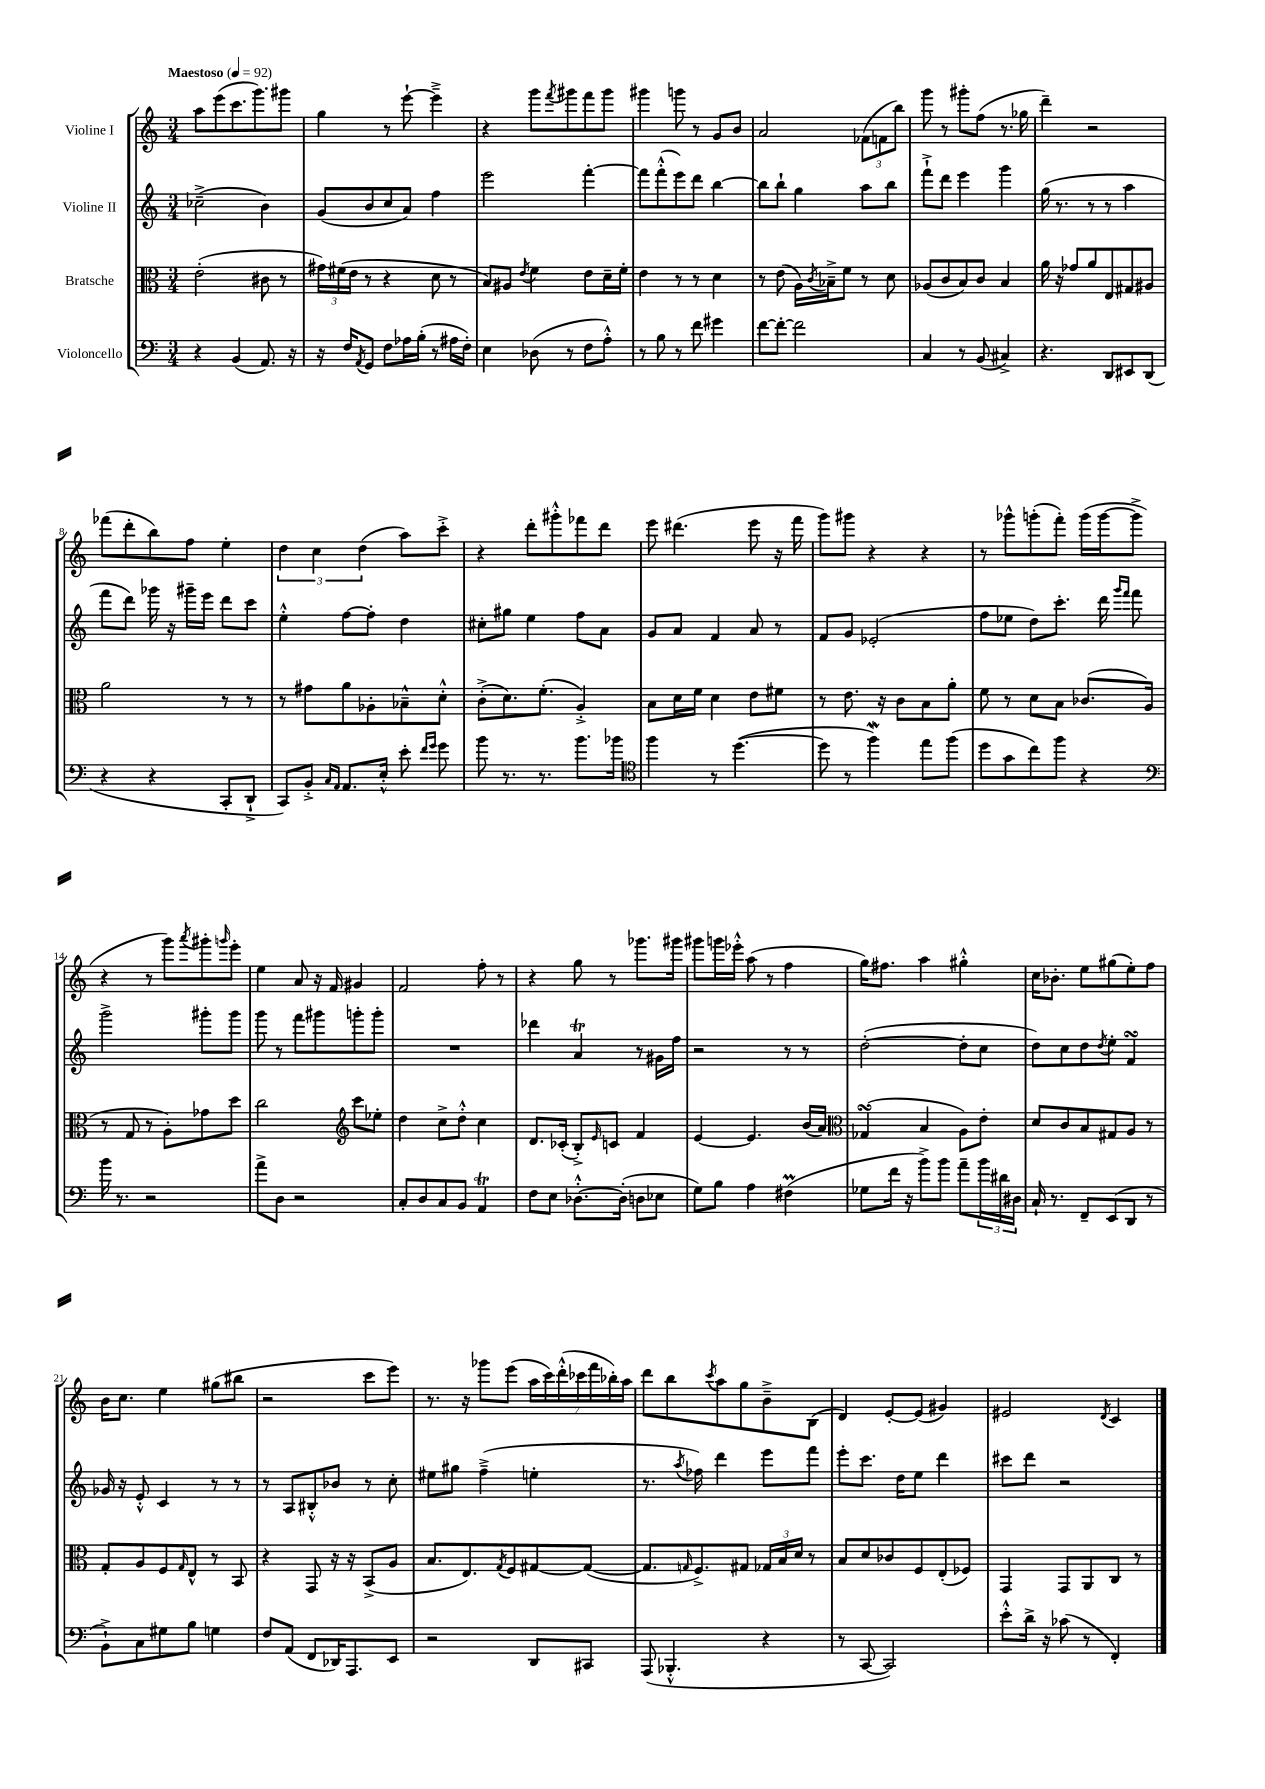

**kern	**kern	**kern	**kern
*part4	*part3	*part2	*part1
*staff4	*staff3	*staff2	*staff1
*I"Violoncello	*I"Bratsche	*I"Violine II	*I"Violine I
*clefF4	*clefC3	*clefG2	*clefG2
*k[]	*k[]	*k[]	*k[]
*M3/4	*M3/4	*M3/4	*M3/4
*MM92	*MM92	*MM92	*MM92
=1	=1	=1	=1
!	!	!	!LO:TX:a:B:t=Maestoso
4r	(2e'\	(2cc-X~^\	8aa\L
.	.	.	(8eee\
(4BB/	.	.	8.ccc\
.	.	.	8.ggg\)
8.AA/)	8c#X\	4b\)	.
.	8r	.	8ggg#X\J
16r	.	.	.
=2	=2	=2	=2
16r	24g#X\LL)	(8g/L	4gg\
.	(24f#X\	.	.
16F/KL	.	.	.
.	24e\JJ	.	.
8qAA/	.	.	.
8GG/J	8r	8b/	.
8F\L	4r	8cc/	8r
16A-X\L	.	8a/J)	[8eee`\
(16B'\JJ	.	.	.
8r	8d\	4ff\	4eee~^\]
16A#X\LL	8r	.	.
16F'\JJ)	.	.	.
=3	=3	=3	=3
4E\	8B/L)	2eee\	4r
.	8A#X/J	.	.
.	8qe/	.	.
(8D-X\	4f\	.	8ggg\L
.	.	.	8qfff/
8r	.	.	8ggg#X\
8F\L	8e\L	[4fff'\	8fff\
8A'^^\J)	16d~\L	.	8ggg#\J
.	16f'\JJ	.	.
=4	=4	=4	=4
8r	4e\	8fff\L]	4ggg#X\
8B\	.	(8fff'^^\	.
8r	8r	8eee\)	8gggn\
8f\	8r	8ddd\J	8r
4g#X\	4d\	[4bb\	8g/L
.	.	.	8b/J
=5	=5	=5	=5
[8f\L	8r	8bb\L]	2a/
8f'\J_	(8e\	8bb`\J	.
2f\]	16A\LL)	4gg\	.
.	8qc/	.	.
.	16B-X~^\J	.	.
.	8f\J	.	.
.	8r	8aa\L	(12f-X\L
.	.	.	12fn\
.	8d\	8bb\J	.
.	.	.	12bb\J)
=6	=6	=6	=6
4C/	(8A-X/L	8fff`^\L	8ggg\
.	8c/	8ddd\J	8r
8r	8B/)	4eee\	8ggg#X'\L
(8BB/	8c/J	.	(8ff\J
4C#X^/)	4B/	4ggg\	8.r
.	.	.	16gg-X\
=7	=7	=7	=7
4.r	16a\	(16gg\	4ddd~\)
.	16r	8.r	.
.	8g-X/L	.	.
.	8a/	8r	2r
8DD/L	8E/	8r	.
8EE#X/	8G#X/	4aa\	.
(8DD/J	8A#X/J	.	.
!!LO:LB:g=z
=8	=8	=8	=8
4r	2a\	8fff\L	(8fff-X\L
.	.	8ddd\J)	8ddd'\
4r	.	16ggg-X\	8bb\)
.	.	16r	.
.	.	16ggg#X~\LL	8ff\J
.	.	16eee\JJ	.
8CC'/L	8r	8ddd\L	4ee'\
8DD`^/J	8r	8ccc\J	.
=9	=9	=9	=9
8CC/L)	8r	4ee'^^\	6dd\
8BB'^/J	8g#X\L	.	.
.	.	.	6cc\
16qqC/LL	.	.	.
16qqAA/JJ	.	.	.
8.AA/L	8a\	[8ff\L	.
.	.	.	(6dd\
.	8A-X'\	8ff'\J]	.
16E'^^/Jk	.	.	.
8e'\	8B-X~^^\	4dd\	8aa\L)
16qqf/LL	.	.	.
16qqg/JJ	.	.	.
8g\	8d'^^\J	.	8ccc'^\J
=10	=10	=10	=10
8b\	(8c'^\L	8cc#X'\L	4r
8.r	8.d\)	8gg#X\J	.
.	.	4ee\	8ddd'\L
8.r	(8.f'\J	.	.
.	.	.	8ggg#X'^^\
8.b\L	4A'^/)	8ff\L	8fff-X\
.	.	8a\J	8ddd\J
16b-X\Jk	.	.	.
=11	=11	=11	=11
*clefC4	*	*	*
4ff\	8B\L	8g/L	8eee\
.	16d\L	8a/J	(4.ddd#X\
.	16f\JJ	.	.
8r	4d\	4f/	.
([4.dd\	.	.	.
.	8e\L	8a/	8eee\
.	8f#X\J	8r	16r
.	.	.	16fff\
=12	=12	=12	=12
8dd\]	8r	8f/L	8ggg\L)
8r	8.e\	8g/J	8ggg#X\J
4ffw\)	.	(2e-X'/	4r
.	16r	.	.
.	8c\L	.	.
8ee\L	8B\	.	4r
(8ff\J	8a'\J	.	.
=13	=13	=13	=13
8dd\L	8f\	8ff\L	8r
8g\	8r	8ee-X\J	8ggg-X^^\L
8cc\)	8d\L	8dd\L)	(8gggn'\
8ff\J	8B\J	8.ccc'\J	8fff'\J)
4r	(8.c-X/L	.	(16ggg\LL
.	.	16ddd\	[16ggg\J
.	.	16qqggg/LL	.
.	.	16qqfff/JJ	.
.	.	8fff\	8ggg^\J]
.	16A/Jk	.	.
!!LO:LB:g=z
=14	=14	=14	=14
*clefF4	*	*	*
16b\	8r	2ggg^\	4r
8.r	.	.	.
.	8G/	.	.
2r	8r	.	8r
.	8A'\L)	.	8ggg\L)
.	.	.	8qaaa/
.	8g-X\	8ggg#X'\L	8ggg#X'\
.	.	.	16qqgggn/
.	8dd\J	8ggg#\J	8eee'\J
=15	=15	=15	=15
8a^\L	2cc\	8ggg\	4ee\
8D\J	.	8r	.
2r	.	8fff\L	8a/
.	.	8ggg#X\	16r
.	.	.	16f/
*	*clefG2	*	*
.	8ccc\L	8gggn'\	4g#X/
.	8ee-X'\J	8ggg'\J	.
=16	=16	=16	=16
8C'/L	4dd\	2.r	2f/
8D/	.	.	.
8C/	8cc^\L	.	.
8BB/J	8dd'^^\J	.	.
4AAT/	4cc\	.	8ff'\
.	.	.	8r
=17	=17	=17	=17
8F\L	8.d/L	4ddd-X\	4r
8E\J	.	.	.
.	(16c-X'/Jk	.	.
[8.D-X'^^\L	8B'^/L)	4aT/	8gg\
.	16qqe/	.	.
.	8cn/J	.	8r
(16D-'\Jk]	.	.	.
8Dn\L	4f/	8r	8.ggg-X\L
8E-X\J	.	16g#X\LL	.
.	.	16ff\JJ	16ggg#X\Jk
=18	=18	=18	=18
8G\L)	[4e/	2r	8ggg#X\L
8B\J	.	.	16gggn\L
.	.	.	16eee-X'^^\JJ
4A\	4.e/]	.	(8aa\
.	.	.	8r
(4F#Xm\	.	8r	4ff\
.	(16b/LL	8r	.
.	16a/JJ)	.	.
=19	=19	=19	=19
*	*clefC3	*	*
8G-X\L	(4G-XsSSs/	([2dd'\	16gg\KL)
.	.	.	8.ff#X\J
16f\Jk	.	.	.
16r	.	.	.
8b^\L)	4B/	.	4aa\
8b\J	.	.	.
8a~\L	8A\L)	8dd'\L]	4gg#X'^^\
24b\L	8e'\J	8cc\J	.
24d#X\	.	.	.
24D#X\JJ	.	.	.
=20	=20	=20	=20
16C`/	8d/L	8dd\L)	16cc\KL
8.r	.	.	8.b-X'\J
.	8c/	8cc\	.
8FF~/L	8B/	8dd\	8ee\L
.	.	8qdd/	.
(8EE/	8G#X/	8ee'\J	(8gg#X\
8DD/J	8A/J	4fsSSs/	8ee'\)
8r	8r	.	8ff\J
!!LO:LB:g=z
=21	=21	=21	=21
8BB`^\L)	8G'/L	16g-X/	16b\KL
.	.	16r	8.cc\J
8C\	8A/	8e'^^/	.
8G#X\	8F/	4c/	4ee\
.	16qqG/	.	.
8B\J	8E^^/J	.	.
4Gn\	8r	8r	(8gg#X\L
.	8BB/	8r	8bb#X\J
=22	=22	=22	=22
8F/L	4r	8r	2r
(8AA/J	.	8A/L	.
8FF/L	8GG/	8B#X'^^/	.
16DD-X/K)	16r	8b-X/J	.
8.AAA/	16r	.	.
.	(8BB^/L	8r	8ccc\L
8EE/J	8A/J	8cc'\	8eee\J)
=23	=23	=23	=23
2r	8.B/L	8ee#X\L	8.r
.	.	8gg#X\J	.
.	8.E/)	.	16r
.	.	(4ff~^\	8ggg-X\L
.	8qG/	.	.
.	8F/	.	(8eee\J
8DD/L	[8G#X/	4een'\	28aa\LL
.	.	.	28ccc\)
.	.	.	(28ddd'^^\
.	.	.	28ccc-X\
8CC#X/J	(8G#/J_	.	.
.	.	.	28fff\
.	.	.	28bb-X'\)
.	.	.	28aa\JJ
=24	=24	=24	=24
(8AAA/	8.G#/L]	8.r	8ddd\L
4.BBB-X'^^/	.	.	8bb\
.	16qqGn/	8qaa/	.
.	8.F^/)	16ff-X\)	.
.	.	.	8qccc/
.	.	4ddd\	8aa\
.	8G#X/J	.	8gg\
4r	24G-X/LL	8eee\L	8b~^\
.	24B/	.	.
.	24d/JJ	.	.
.	8r	8fff\J	(8B\J
=25	=25	=25	=25
8r	8B/L	8eee'\L	4d/)
[8CC/	8d/	8.ccc\J	.
2CC/])	8c-X/	.	[8e'/L
.	.	16dd\KL	.
.	8F/	8ee\J	(8e/J]
.	(8E'/	4ddd\	4g#X/)
.	8F-X/J)	.	.
=26	=26	=26	=26
8e'^^\L	4GG/	8ccc#X\L	2e#X/
16d^\Jk	.	8ddd\J	.
16r	.	.	.
(8c-X\	8GG/L	2r	.
8r	8AA/	.	.
.	.	.	8qd/
4FF'/)	8C/J	.	4c/
.	8r	.	.
==	==	==	==
*-	*-	*-	*-
